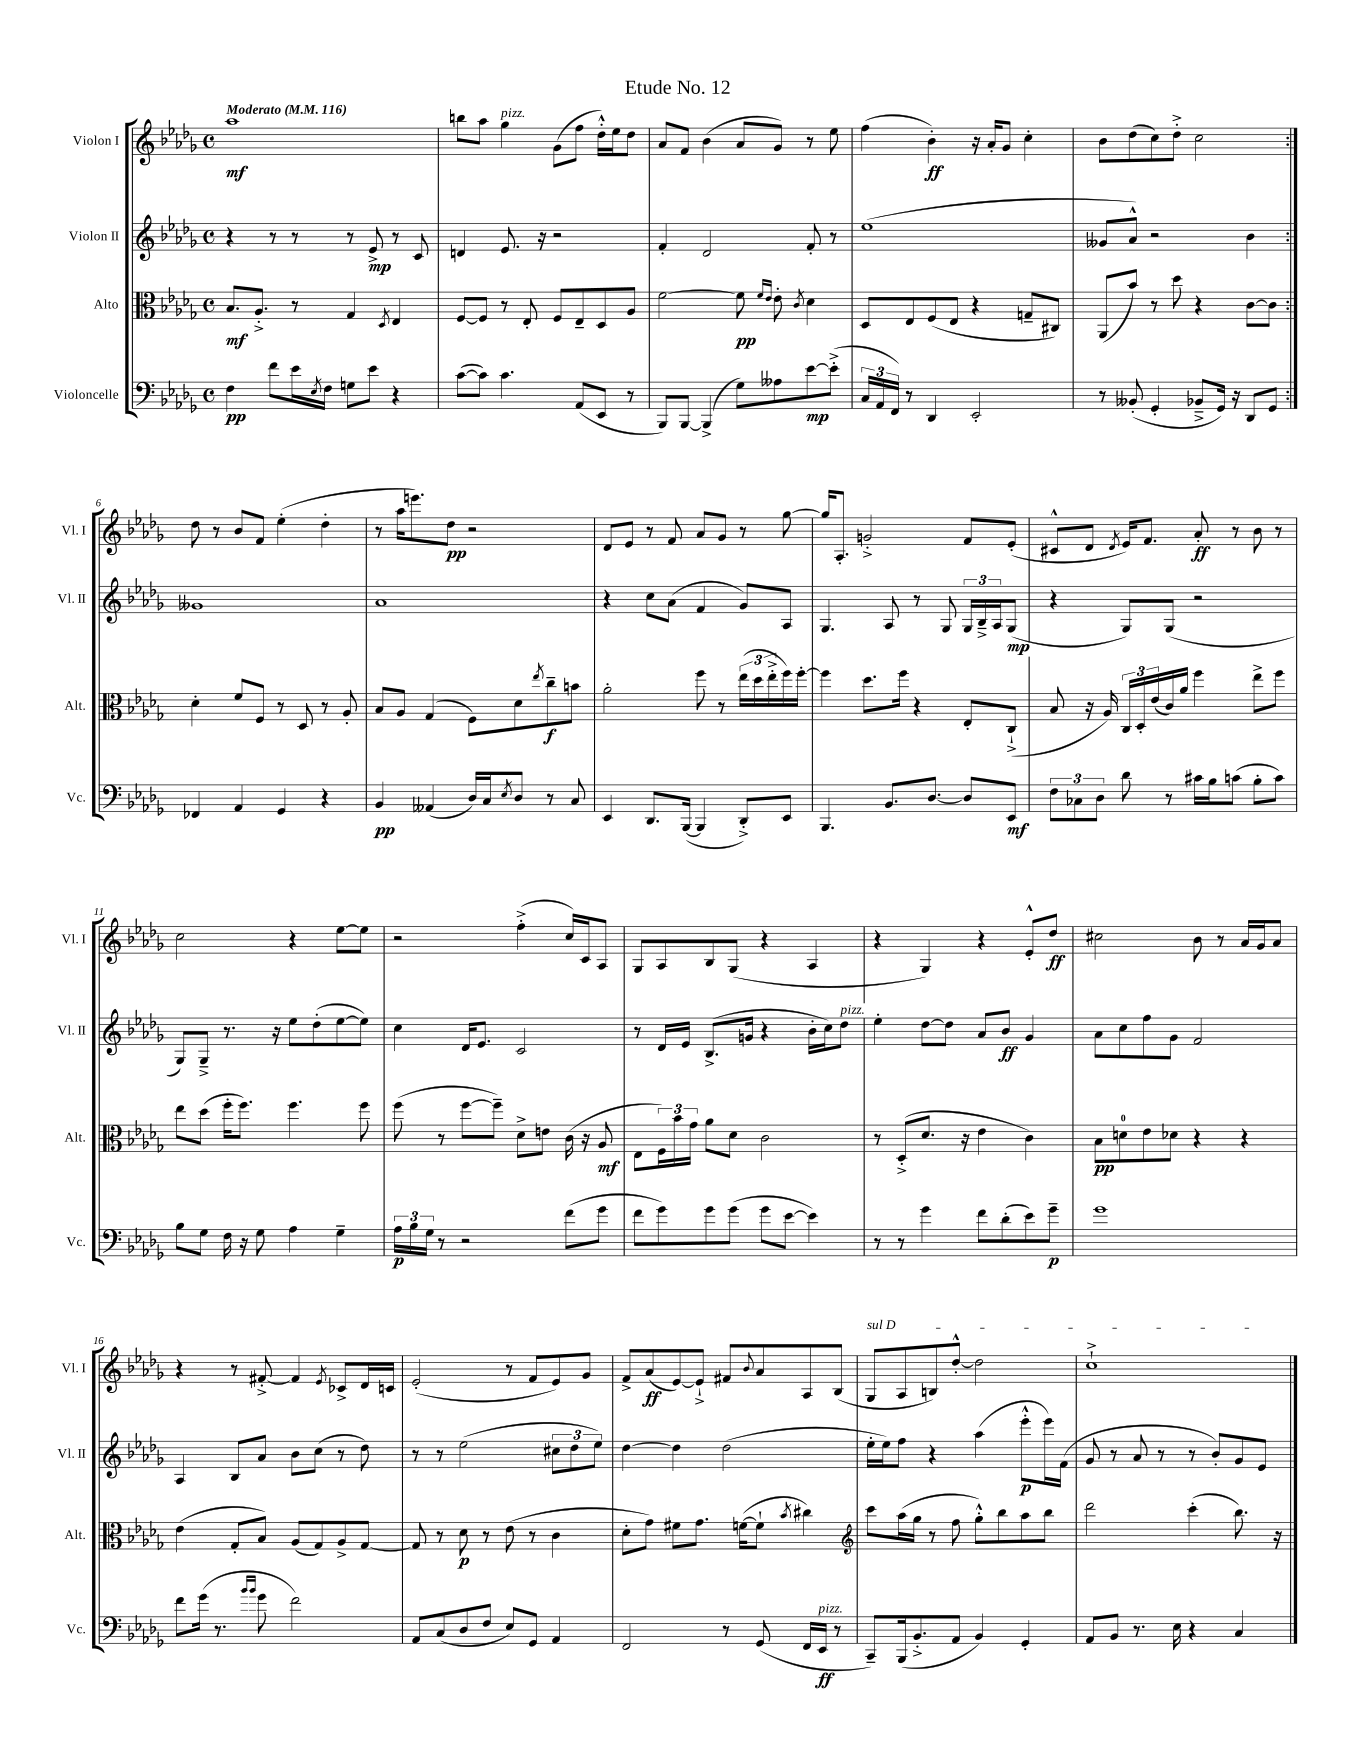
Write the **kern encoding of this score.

**kern	**kern	**kern	**kern
*staff4	*staff3	*staff2	*staff1
*clefF4	*clefC3	*clefG2	*clefG2
*k[b-e-a-d-g-]	*k[b-e-a-d-g-]	*k[b-e-a-d-g-]	*k[b-e-a-d-g-]
*M4/4	*M4/4	*M4/4	*M4/4
*met(c)	*met(c)	*met(c)	*met(c)
*MM116	*MM116	*MM116	*MM116
4F\	8.B-/L	4r	1aa-
.	8.A-'^/J	.	.
8f\L	.	8r	.
16e-\L	8r	8r	.
8qE-/	.	.	.
16F\JJ	.	.	.
8G\L	4G-/	8r	.
8e-\J	.	8e-^/	.
.	8qD-/	.	.
4r	4E-/	8r	.
.	.	8c/	.
=	=	=	=
([8c\L	[8F/L	4d/	8bb\L
8c\]J)	8F/]J	.	8aa-\J
4.c\	8r	8.e-/	4gg-\
.	8E-'/	.	.
.	.	16r	.
.	8F/L	2r	(8g-\L
(8AA-/L	8E-~/	.	8ff\J
8EE-/J	8D-/	.	16dd-'^^\LL)
.	.	.	16ee-\J
8r	8A-/J	.	8dd-\J
=	=	=	=
8BBB-/L)	[2f\	4f'/	8a-/L
[8BBB-/J	.	.	8f/J
(4BBB-^/]	.	2d-/	(4b-\
8G-\L)	8f\]	.	8a-/L
.	16qqf/LL	.	.
.	16qqe-/JJ	.	.
8A--\	8e-'\	.	8g-/J)
.	8qc/	.	.
[8e-\	4d-\	8f'/	8r
(8e-'^\]J	.	8r	8ee-\
=	=	=	=
24C/LL	8D-/L	(1ee-	(4ff\
24AA-/	.	.	.
24FF/JJ)	.	.	.
8r	8E-/	.	.
4DD-/	(8F/	.	4b-'\)
.	8E-/J	.	.
2EE-'/	4r	.	16r
.	.	.	16a-'/LK
.	.	.	8g-/J
.	8G~/L	.	4cc'\
.	8C#/J)	.	.
=	=	=	=
8r	(8AA-/L	8g--/L	8b-\L
(8BB--'/	8b-/J)	8a-^^/J)	(8dd-\
4GG-'/	8r	2r	8cc\)
.	8dd-\	.	8dd-'^\J
8BB-~^/L	4r	.	2cc\
16GG-/Jk)	.	.	.
16r	.	.	.
8DD-/L	[8c\L	4b-\	.
8GG-/J	8c\]J	.	.
=:|!	=:|!	=:|!	=:|!
4FF-/	4d-'\	1g--	8dd-\
.	.	.	8r
4AA-/	8f/L	.	8b-/L
.	8F/J	.	8f/J
4GG-/	8r	.	(4ee-'\
.	8D-/	.	.
4r	8r	.	4dd-'\
.	8A-'/	.	.
=	=	=	=
4BB-/	8B-/L	1a-	8r
.	8A-/J	.	16aa-\LK
.	.	.	8.eee\)
(4AA--/	(4G-/	.	.
.	.	.	8dd-\J
16D-/LL)	8F\L)	.	2r
16C/J	.	.	.
8qE-/	.	.	.
8D-/J	8d-\	.	.
.	8qee-/	.	.
8r	8cc~\	.	.
8C/	8b\J	.	.
=	=	=	=
4EE-/	2a-'\	4r	8d-/L
.	.	.	8e-/J
8.DD-/L	.	8cc\L	8r
.	.	(8a-\J	8f/
([16BBB-/Jk	.	.	.
4BBB-/]	8ff\	4f/	8a-/L
.	8r	.	8g-/J
8DD-'^/L)	(24ee-\LL	8g-/L)	8r
.	24dd-\	.	.
.	24ee-'^\	.	.
8EE-/J	16ff\)	8A-/J	[8gg-\
.	[16ff'\JJ	.	.
=	=	=	=
4.BBB-/	4ff\]	4.G-/	16gg-/]LK
.	.	.	8.A-'/J
.	8.dd-\L	.	2g'^/
8.BB-/L	.	8A-/	.
.	16ff\Jk	.	.
.	4r	8r	.
[8.D-/J	.	.	.
.	.	8G-/	.
8D-/]L	8E-'/L	24G-/LL	8f/L
.	.	24B-~^/	.
.	.	24A-/J	.
8EE-/J	(8C`^/J	(8G-/J	(8e-'/J
=	=	=	=
12F\L	8B-/	4r	8c#^^/L
12C-\	.	.	.
.	16r	.	8d-/J
12D-\J	.	.	.
.	16A-/)	.	.
.	.	.	8qd-/
8d-\	24C/LL	8G-/L)	16e-/LK)
.	24D-'/	.	.
.	.	.	8.f/J
.	(24e-/	.	.
8r	16c/)	(8G-/J	.
.	16a-/JJ	.	.
16c#\LL	4ff\	2r	8a-'/
16B-\J	.	.	.
(8c\J	.	.	8r
8B-'\L	8ee-^\L	.	8b-\
8c\J)	8ff\J	.	8r
=	=	=	=
8B-\L	8ee-\L	8G-/L)	2cc\
8G-\J	(8dd-\J	8G-~^/J	.
16F\	16ff'\LK	8.r	.
16r	8.ff\J)	.	.
8G-\	.	.	.
.	.	16r	.
4A-\	4.ff\	8ee-\L	4r
.	.	(8dd-'\	.
4G-~\	.	[8ee-\	[8ee-\L
.	8ff\	8ee-\]J)	8ee-\]J
=	=	=	=
24A-\LL	(8ff\	4cc\	2r
24B-\	.	.	.
24G-\JJ	.	.	.
8r	8r	.	.
2r	[8ff\L	16d-/LK	.
.	.	8.e-/J	.
.	8ff~\]J)	.	.
.	8d-^\L	2c/	(4ff'^\
.	8e\J	.	.
(8f\L	(16c\	.	16cc/LL)
.	16r	.	16c/J
8g-\J	8A-/	.	8A-/J
=	=	=	=
8f\L	8E-\L	8r	8G-/L
8g-\)	24F\L)	16d-/LL	8A-/
.	24b-\	.	.
.	.	16e-/JJ	.
.	24g-\JJ	.	.
8g-\	8a-\L	(8.B-^/L	8B-/
(8g-\J	8d-\J	.	(8G-/J
.	.	16g/Jk	.
8g-\L	2c\	4r	4r
[8e-\J	.	.	.
4e-\])	.	16b-'\LL	4A-/
.	.	16cc\J)	.
.	.	8dd-\J	.
=	=	=	=
8r	8r	4ee-'\	4r
8r	(8D-'^/L	.	.
4g-\	8.d-/J	[8dd-\L	4G-/)
.	.	8dd-\]J	.
.	16r	.	.
8f\L	4e-\	8a-/L	4r
(8d-'\	.	8b-/J	.
8e-\)	4c\)	4g-/	8e-'^^/L
8g-~\J	.	.	8dd-/J
=	=	=	=
1g-	8B-\L	8a-\L	2cc#\
.	8d\	8cc\	.
.	8e-\	8ff\	.
.	8d-\J	8g-\J	.
.	4r	2f/	8b-\
.	.	.	8r
.	4r	.	16a-/LL
.	.	.	16g-/J
.	.	.	8a-/J
=	=	=	=
8f\L	(4e-\	4A-/	4r
(16g-\Jk	.	.	.
8.r	.	.	.
.	8G-'/L	8B-/L	8r
16qqb-/LL	.	.	.
16qqb-/JJ	.	.	.
8g-\	8B-/J)	8a-/J	[8f#'^/
2f\)	(8A-/L	8b-\L	4f#/]
.	8G-/)	(8cc\J	.
.	.	.	8qe-/
.	8A-^/	8r	8c-^/L
.	[8G-/J	8dd-\)	16d-/L
.	.	.	16c/JJ
=	=	=	=
8AA-/L	8G-/]	8r	(2e-'/
(8C/	8r	8r	.
8D-/	8d-\	(2ee-\	.
8F/J	8r	.	.
8E-/L)	(8e-\	.	8r
8GG-/J	8r	.	8f/L
4AA-/	4c\	12cc#\L	8e-/)
.	.	12dd-\	.
.	.	.	8g-/J
.	.	12ee-\J)	.
=	=	=	=
2FF/	8d-'\L	[4dd-\	8f^/L
.	8g-\J)	.	(8a-/
.	8f#\L	4dd-\]	[8e-/)
.	8.g-\J	.	8e-`^/]J
8r	.	(2dd-\	8f#/L
.	([16f\LK	.	.
.	.	.	8qqb-/
(8GG-/	8f`\]J	.	8a-/
.	8qb-/	.	.
16FF/LL	4cc#\)	.	8A-/
16EE-/JJ	.	.	.
8r	.	.	(8B-/J
=	=	=	=
*	*clefG2	*	*
8CC~/L)	8ccc\L	16ee-'\LL	8G-/L
.	.	16ee-\J)	.
(16BBB-/k	(16aa-\L	8ff\J	8A-/
8.BB-'^/	16gg-\JJ	.	.
.	8r	4r	8B/)
8AA-/J	8ff\	.	[8dd-'^^/J
4BB-/)	8gg-'^^\L)	(4aa-\	2dd-\]
.	8bb-\	.	.
4GG-'/	8aa-\	8eee-'^^\L	.
.	8bb-\J	16eee-\L)	.
.	.	(16f\JJ	.
=	=	=	=
8AA-/L	2ddd-\	8g-/	1cc`^
8BB-/J	.	8r	.
8.r	.	8a-/	.
.	.	8r	.
16E-\	.	.	.
4r	(4ccc'\	8r	.
.	.	8b-'/L)	.
4C/	8.bb-\)	8g-/	.
.	.	8e-/J	.
.	16r	.	.
==	==	==	==
*-	*-	*-	*-
